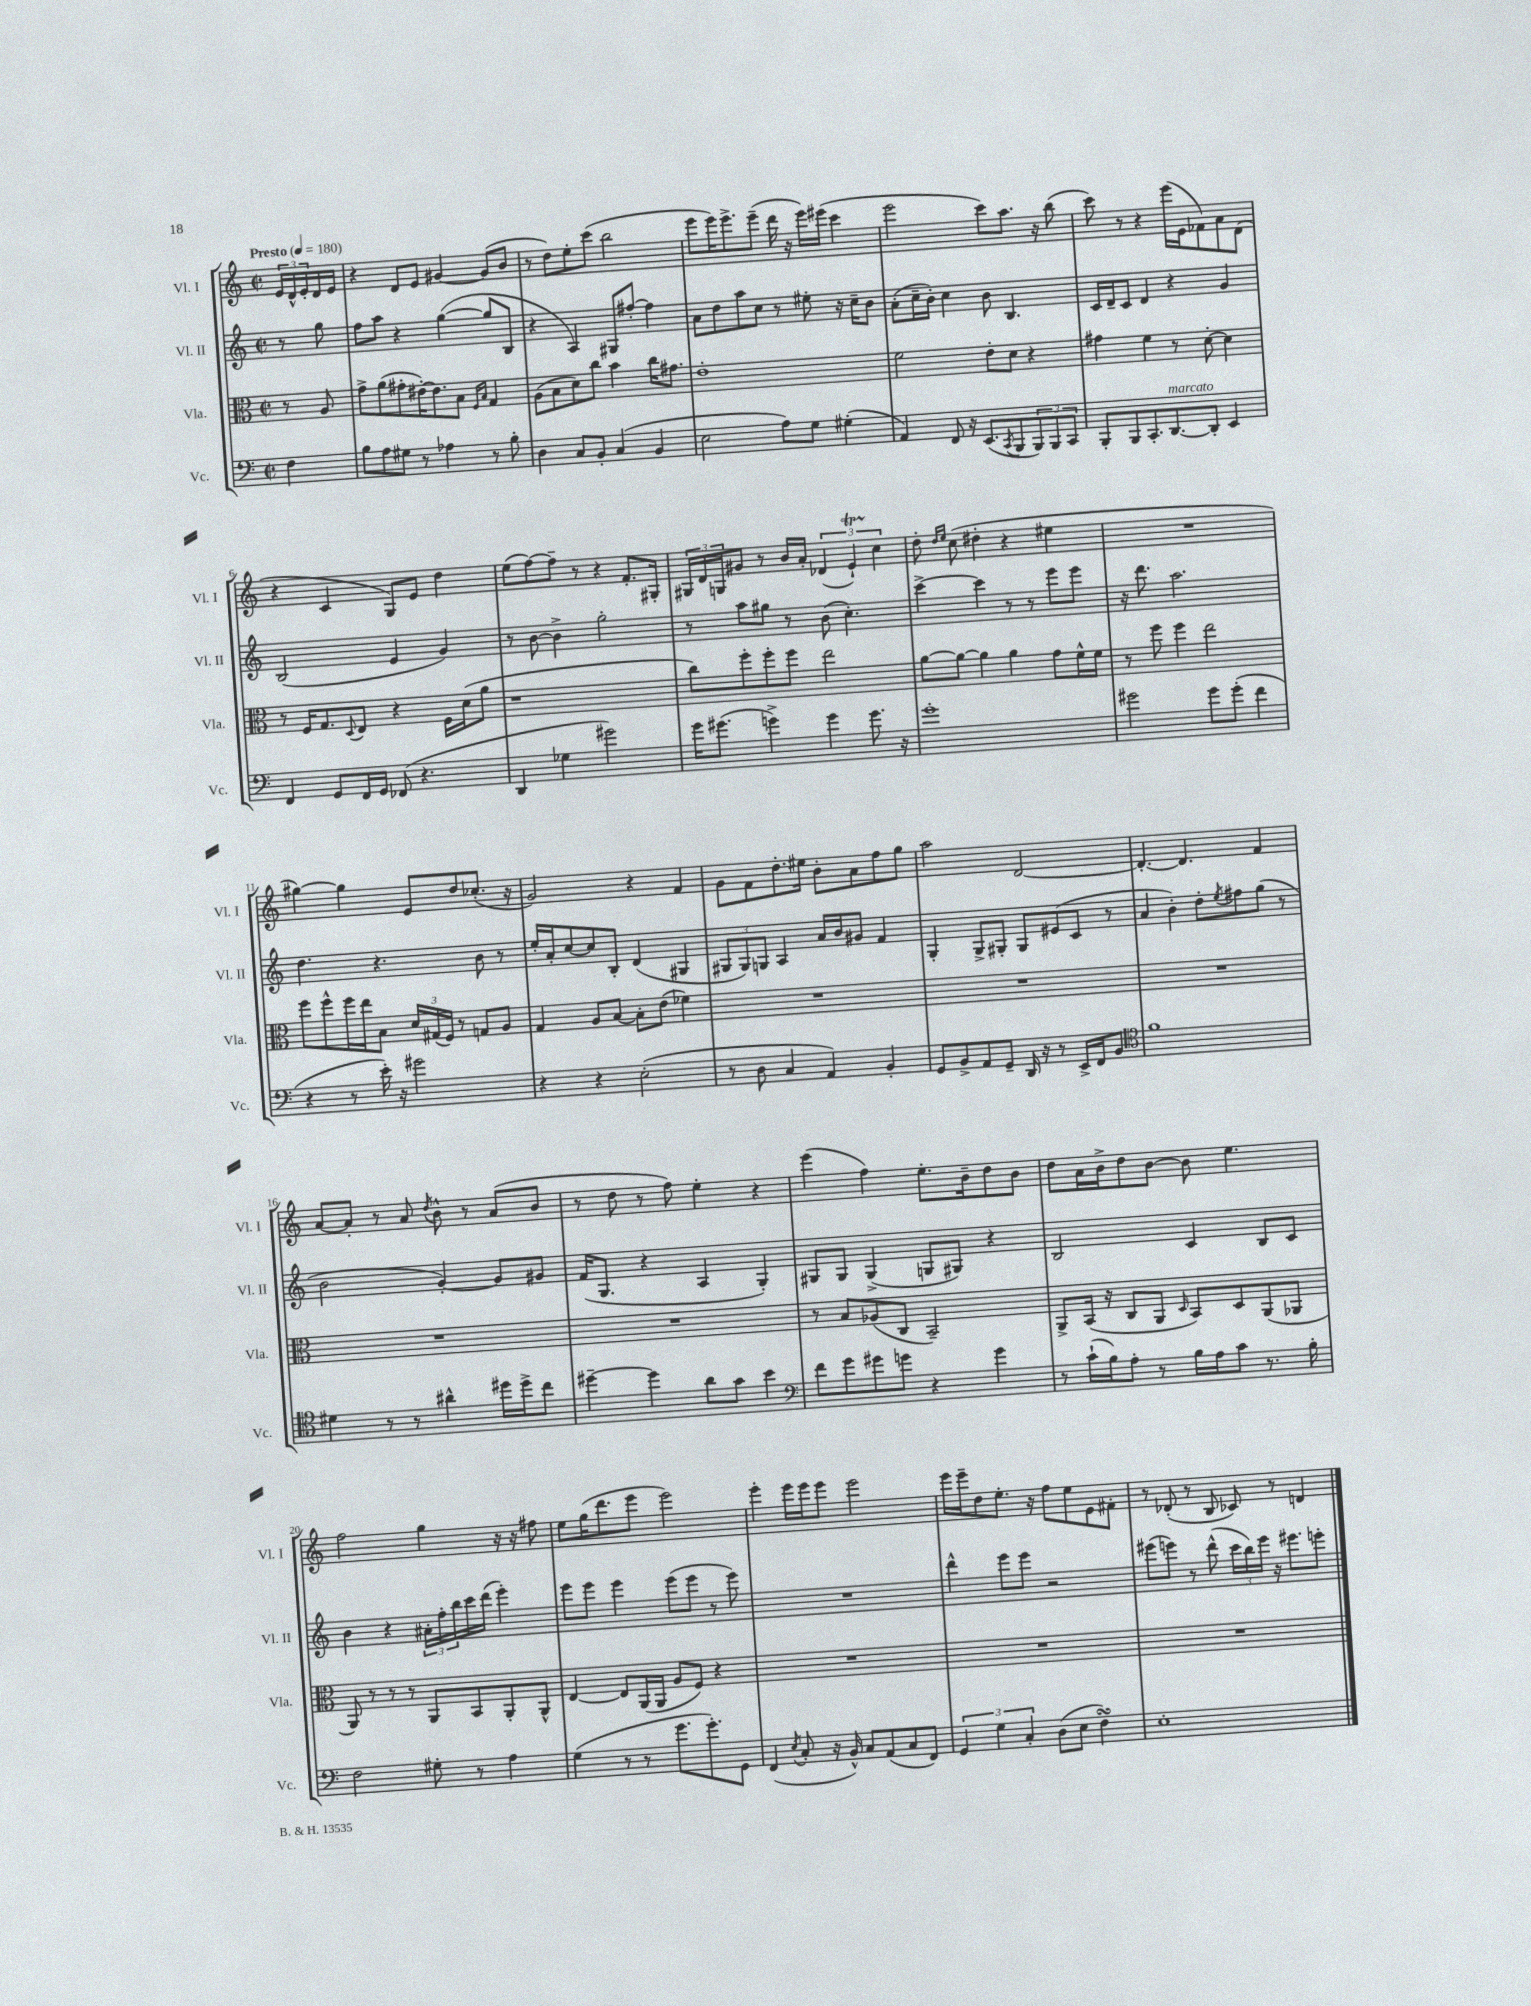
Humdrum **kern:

**kern	**kern	**kern	**kern
*staff4	*staff3	*staff2	*staff1
*clefF4	*clefC3	*clefG2	*clefG2
*k[]	*k[]	*k[]	*k[]
*M2/2	*M2/2	*M2/2	*M2/2
*met(c|)	*met(c|)	*met(c|)	*met(c|)
*MM180	*MM180	*MM180	*MM180
4F\	8r	8r	24e/LL
.	.	.	24d^^/
.	.	.	24e'/
.	8A/	8gg\	16d/
.	.	.	16e/JJ
=	=	=	=
8B\L	8g^\L	8ff\L	4r
8A\	(8a\	8aa\J	.
8G#\J	8g#'\	4r	8d/L
8r	[16e#'\K)	.	8e/J
.	8.e#\]	.	.
4A-\	.	([4gg\	[4g#/
.	8B\J	.	.
.	16qqF/LL	.	.
.	16qqB/JJ	.	.
8r	4G/	8gg/]L	(8g#/]L
8B'\	.	8B/J	8b/J
=	=	=	=
4D\	(8A\L	4r	8r
.	8B\	.	8dd\L)
8C/L	8d\)	4A/)	8ee'\
8BB'/J	8cc\J	.	(8ccc\J
(4C/	4b\	8G#/L	2bb\
.	.	[8ff#'/J	.
4BB/	16cc\LK	4ff#\]	.
.	8.g#\J	.	.
=	=	=	=
2E\	1e'	8a\L	8eee\L
.	.	8dd\	16eee\K)
.	.	.	8.eee^\
.	.	8aa\	.
.	.	8cc\J	(8eee~\J
8A\L)	.	8r	16ddd\
.	.	.	16r
8G\J	.	8ee#'\	16eee\LL)
.	.	.	(16eee#\JJ
(4G#'\	.	16r	4ccc\
.	.	16cc~\LK	.
.	.	8b\J	.
=	=	=	=
4AA/)	2f\	(8a'\L	2eee\
.	.	16cc~\L	.
.	.	16b'\JJ)	.
8FF/	.	4cc\	.
16r	.	.	.
(8.EE/L	.	.	.
.	8e'\L	8b\	8ccc\L)
8qCC/	.	.	.
8BBB/	8d\J	4.B/	8.aa\J
12BBB/)	4r	.	.
.	.	.	16r
12BBB/	.	.	.
.	.	.	(8bb\
12CC/J	.	.	.
=	=	=	=
8BBB'/L	4g#\	16c/LL	8ccc\)
.	.	16d~/J	.
8BBB/	.	8c/J	8r
8.CC'/	4f\	4d/	4r
[8.DD/	.	.	.
.	8r	4r	(16eee\LL
.	.	.	16e\J
8DD'/]J	[8d'\	.	8f-\)
4EE/	4d\]	4g/	8a\
.	.	.	(8d\J
=	=	=	=
4FF/	8r	(2B/	4r
.	16F/LK	.	.
.	8.G/	.	.
8GG/L	.	.	4c/
.	8qqD/	.	.
16FF/L	8E/J	.	.
16GG/JJ	.	.	.
(8FF-/	4r	4e/	8G/L)
4.r	.	.	8e/J
.	16F\LL	4g/)	4dd\
.	(16d\J	.	.
.	8a\J	.	.
=	=	=	=
4DD/	1r	8r	(8ee\L
.	.	[8b\	[8ff\)
4G-\	.	4b^\]	8ff~\]J
.	.	.	8r
2g#\)	.	2gg'\	4r
.	.	.	8.f'/L
.	.	.	16G#'/Jk
=	=	=	=
16g\LK	8cc\L)	8r	24G#/LL
.	.	.	24d/
(8.g#\J	.	.	.
.	.	.	24G/J
.	8ff'\	8aa\L	8g#/J
4g^\)	8ff'\	8gg#\J	8r
.	8ff\J	8r	16b/LL
.	.	.	16a'/JJ
4g\	2ee\	(8b\	(6d-/
.	.	4.cc'\)	.
.	.	.	6e`/)
8.g\	.	.	.
.	.	.	6cc\
16r	.	.	.
=	=	=	=
1g'	[8a\L	[4ccc^\	8dd'\
.	.	.	16qqdd/LL
.	.	.	16qqee/JJ
.	8a\_J	.	(8cc\
.	4a\]	4ccc\]	4dd#'\
.	4a\	8r	4r
.	.	8r	.
.	8g\L	8eee\L	4ee#\
.	16f^^\L	8eee\J	.
.	16f\JJ	.	.
=	=	=	=
2g#\	8r	16r	1r
.	.	8.ddd\	.
.	8ff\	.	.
.	4ff\	2.aa\	.
8g#\L	2ee\	.	.
(8g#'\J	.	.	.
4f\	.	.	.
=	=	=	=
4r	8ff\L	4.dd\	[4gg#\)
.	8ff^^\	.	.
8r	16ff\L	.	4gg#\]
.	16ee\J	.	.
16e'\)	8B\J	4.r	.
16r	.	.	.
2g#\	24d/LL	.	8e/L
.	(24G#/	.	.
.	24F/JJ)	.	.
.	8r	.	8dd/
.	8G/L	8b\	(8.cc-'/J
.	8A/J	8r	.
.	.	.	16r
=	=	=	=
4r	4G/	16ee'/LL	2g/)
.	.	16a'/J	.
.	.	[8cc/	.
4r	8A/L	8cc/]	.
.	[8B/J	8B'/J	.
(2E'\	8B'\]L	(4d/	4r
.	(8e\J	.	.
.	4f-\)	4G#/	4f/
=	=	=	=
8r	1r	12G#/L	8g\L
.	.	12G#/)	.
8D\	.	.	8f\
.	.	12G/J	.
4C/	.	4A/	8.dd'\
.	.	.	16ee#\Jk
4AA/)	.	16a/LL	8b'\L
.	.	16b/J	.
.	.	8g#/J	8a\
4BB'/	.	4f/	8ff\
.	.	.	8gg\J
=	=	=	=
8GG/L	1r	4G'/	2aa\
8BB^/	.	.	.
8AA/	.	8G^/L	.
8GG~/J	.	8G#'/J	.
16DD/	.	8G#/L	[2d/
16r	.	.	.
8r	.	(8e#/	.
16EE^/LL	.	8c/J	.
16FF/J	.	.	.
8BB/J	.	8r	.
=	=	=	=
*clefC4	*	*	*
1f	1r	4a/	4.d'/_
.	.	4b'\)	.
.	.	.	4.d/]
.	.	8dd'\L	.
.	.	8qee/	.
.	.	8ff#\	.
.	.	(8gg\J	4f/
.	.	8r	.
=	=	=	=
4d#\	1r	2b\	[8a/L
.	.	.	8a'/]J
8r	.	.	8r
8r	.	.	8a/
.	.	.	8qdd/
4a#^^\	.	[4g'/)	8b^^\
.	.	.	8r
16dd#\LL	.	8g/]L	(8a/L
16dd#^\J	.	.	.
8cc\J	.	8g#/J	8b/J
=	=	=	=
[4dd#~\	1r	(16f/LK	8r
.	.	8.G/J	.
.	.	.	8dd\
4dd#\]	.	4r	8r
.	.	.	8ff\)
8a\L	.	4A/	4ee'\
8g\J	.	.	.
4b\	.	4G'/)	4r
=	=	=	=
*clefF4	*	*	*
8f\L	8r	8G#/L	(4eee\
8g\	8B/L	8G#/J	.
8g#\	(8A-/	(4G#^/	4ff\)
8g\J	8C/J	.	.
4r	2BB~/)	8G/L	8.ee'\L
.	.	8G#/J)	.
.	.	.	16b~\k
4g\	.	4r	8dd\
.	.	.	8b\J
=	=	=	=
8r	8AA^/L	2B/	8dd\L
(16c`\LL	(16BB/Jk	.	16a\L
16B\J)	16r	.	16b^\J
8A'\J	8C/L	.	8dd\
8r	8AA/J	.	[8b\J
.	16qqD/	.	.
16B\LL	8BB/L)	4c/	8b\]
16A\J	.	.	.
8c\J	8D/	.	4.ee\
8.r	(8AA/	8B/L	.
.	8AA-/J	8c/J	.
16B'\	.	.	.
=	=	=	=
2F\	8AA/)	4b\	2ff\
.	8r	.	.
.	8r	4r	.
.	8r	.	.
8G#'\	8AA/L	24a#'\LL	4gg\
.	.	24ff'\	.
.	.	24bb\	.
8r	8BB/	16ccc\	.
.	.	(16ddd\JJ	.
4A\	8AA'/	4eee'\)	16r
.	.	.	16r
.	8AA^^/J	.	8ff#\
=	=	=	=
(4G\	[4E/	8eee\L	8ee\L
.	.	8eee\J	(16gg\K
.	.	.	8.ddd\
8r	8E/]L	4eee\	.
8r	(16AA/L	.	8eee\J
.	16AA/JJ	.	.
8.g\L	8A/L	(8eee\L	2eee\)
.	8F/J)	8eee\J	.
8.g'\)	.	.	.
.	4r	8r	.
8GG\J	.	8eee\)	.
=	=	=	=
(4FF/	1r	1r	4eee'\
8qE/	.	.	.
8C'/	.	.	16eee\LL
.	.	.	16eee\J
16r	.	.	8eee\J
16BB^^/)	.	.	.
8C/L	.	.	2eee\
(8AA/	.	.	.
8C/	.	.	.
8FF/J)	.	.	.
=	=	=	=
6GG/	1r	4ddd^^\	16eee\LL
.	.	.	16eee~\J
.	.	.	8dd\
6G\	.	.	.
.	.	8eee\L	8.ee'\J
6C'/	.	.	.
.	.	8eee\J	.
.	.	.	16r
(8D\L	.	2r	8ff\L
8E\J	.	.	8ee\
4F\)	.	.	8e\
.	.	.	8f#'\J
=	=	=	=
1E'	1r	(8eee#\L	8r
.	.	8eee\J)	(8d-'/
.	.	8r	8r
.	.	(8ddd^^\	8B/
.	.	24ccc\LL	8c-/)
.	.	24bb\)	.
.	.	24eee\JJ	.
.	.	16r	8r
.	.	8.eee#\L	.
.	.	.	4d/
.	.	8eee'\J	.
==	==	==	==
*-	*-	*-	*-
